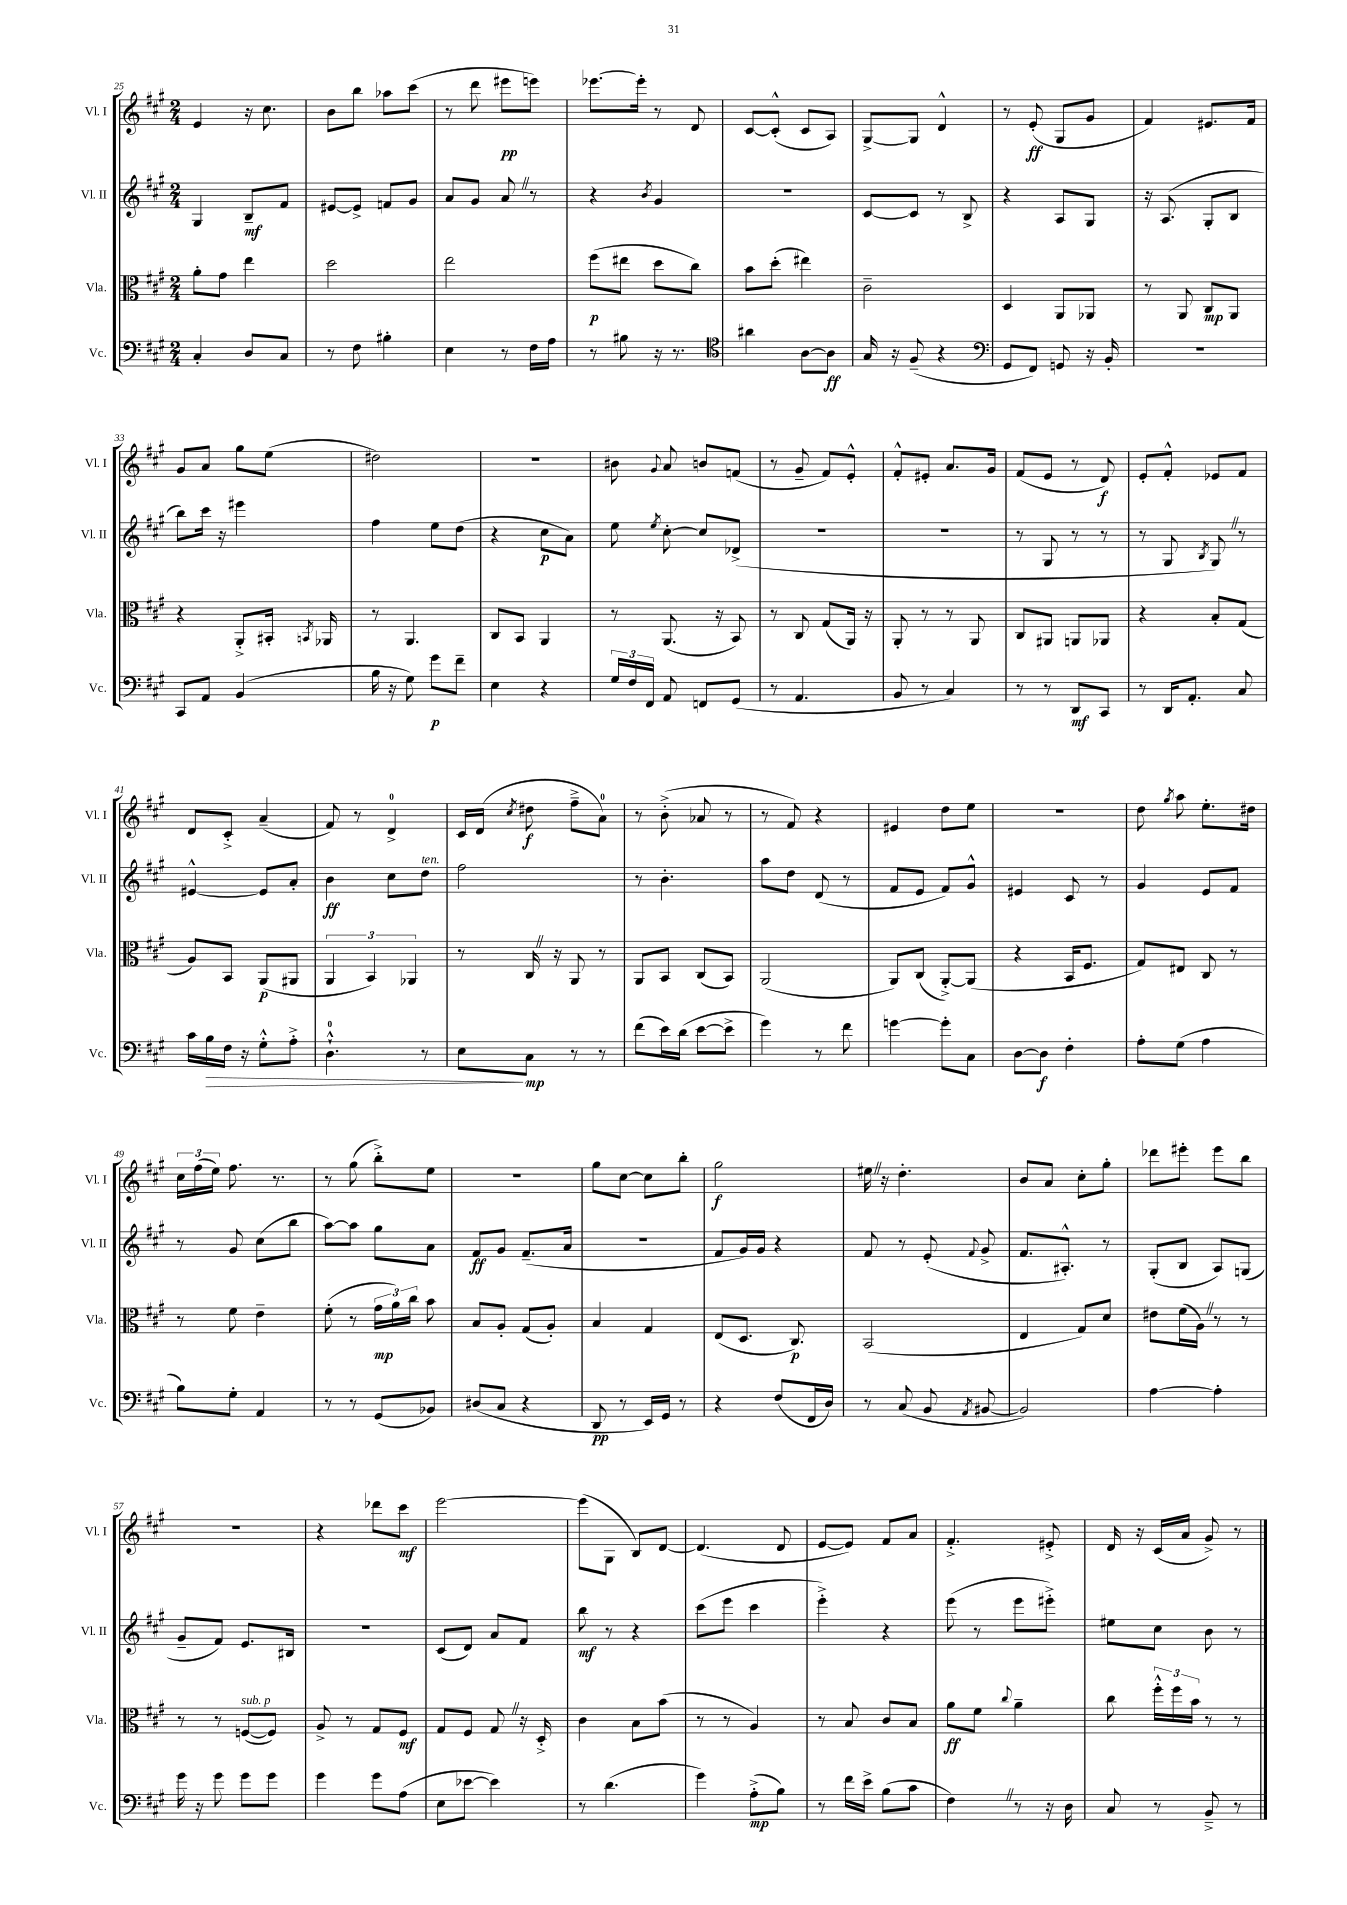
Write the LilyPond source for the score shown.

<<
\new StaffGroup <<
\new Staff = "s0" \with { instrumentName = "Vl. I" shortInstrumentName = "Vl. I" } {
    \clef treble \key a \major \numericTimeSignature \time 2/4
    \autoBeamOff e'4 r16 cis''8. |
    b'8[ b''8] aes''8[ cis'''8]( |
    r8 d'''8 eis'''8[\pp e'''8]) |
    ees'''8.[~ ees'''16]-. r8 d'8 |
    cis'8[~ cis'8]-.-^( cis'8[ a8]) |
    gis8[~-> gis8] d'4-^ |
    r8 e'8-.\ff( gis8[ gis'8] |
    fis'4) eis'8.[ fis'16] |
    gis'8[ a'8] gis''8[ e''8]( |
    dis''2) |
    R2 |
    bis'8 \appoggiatura { gis'8 } a'8 b'8[ f'8]( |
    r8 gis'8-- fis'8[) e'8]-.-^ |
    fis'8[-.-^ eis'8]-. a'8.[ gis'16] |
    fis'8[( e'8] r8 d'8\f) |
    e'8[-. fis'8]-.-^ ees'8[ fis'8] |
    d'8[ cis'8]-.-> a'4--( |
    fis'8) r8 d'4-0-> |
    cis'16[ d'16]( \acciaccatura { cis''8 } dis''8\f fis''8[---> a'8]-0) |
    r8 b'8-.->( aes'8 r8 |
    r8 fis'8) r4 |
    eis'4 d''8[ e''8] |
    R2 |
    d''8 \acciaccatura { gis''8 } a''8 e''8.[-. dis''16] |
    \tuplet 3/2 { cis''16[ fis''16( e''16]) } fis''8. r8. |
    r8 gis''8( b''8[-.->) e''8] |
    r2 |
    gis''8[ cis''8]~ cis''8[ b''8]-. |
    gis''2\f |
    eis''16 \once \override BreathingSign.text = \markup { \musicglyph "scripts.caesura.straight" } \breathe r16 d''4.-. |
    b'8[ a'8] cis''8[-. gis''8]-. |
    des'''8[ eis'''8]-. eis'''8[ b''8] |
    R2 |
    r4 des'''8[ cis'''8]\mf |
    e'''2~ |
    e'''8[( gis8] b8[) d'8]~ |
    d'4.( d'8 |
    e'8[~ e'8]) fis'8[ a'8] |
    fis'4.-.-> eis'8-.-> |
    d'16 r16 cis'16[( a'16] gis'8->) r8 \bar "|." |
}
\new Staff = "s1" \with { instrumentName = "Vl. II" shortInstrumentName = "Vl. II" } {
    \clef treble \key a \major \numericTimeSignature \time 2/4
    \autoBeamOff gis4 b8[--\mf fis'8] |
    eis'8[~ eis'8]-> f'8[ gis'8] |
    a'8[ gis'8] a'8 \once \override BreathingSign.text = \markup { \musicglyph "scripts.caesura.straight" } \breathe r8 |
    r4 \acciaccatura { b'8 } gis'4 |
    R2 |
    cis'8[~ cis'8] r8 b8-> |
    r4 a8[ gis8] |
    r16 a8.( gis8[-. b8] |
    b''8[) cis'''16] r16 eis'''4 |
    fis''4 e''8[ d''8]( |
    r4 cis''8[\p a'8]) |
    e''8 \acciaccatura { e''8 } cis''8~-. cis''8[ des'8]->( |
    R2 |
    r2 |
    r8 gis8 r8 r8 |
    r8 gis8 \acciaccatura { b8 } gis8) \once \override BreathingSign.text = \markup { \musicglyph "scripts.caesura.straight" } \breathe r8 |
    eis'4~-^ eis'8[ a'8]-. |
    b'4\ff cis''8[ d''8]^\markup { \italic "ten." } |
    fis''2 |
    r8 b'4.-. |
    a''8[ d''8] d'8( r8 |
    fis'8[ e'8] fis'8[) gis'8]-^ |
    eis'4 cis'8 r8 |
    gis'4 e'8[ fis'8] |
    r8 gis'8 cis''8[( b''8] |
    a''8[~) a''8] gis''8[ a'8] |
    fis'8[\ff gis'8] fis'8.[--( a'16] |
    r2 |
    fis'8[ gis'16) gis'16] r4 |
    fis'8 r8 e'8-.( \appoggiatura { fis'8 } gis'8-> |
    fis'8.[ ais8.]-.-^) r8 |
    gis8[-.( b8] a8[) g8]( |
    gis'8[-- fis'8]) e'8.[ bis16] |
    R2 |
    cis'8[( d'8]) a'8[ fis'8] |
    b''8\mf r8 r4 |
    cis'''8[( e'''8] cis'''4 |
    e'''4-.->) r4 |
    e'''8( r8 e'''8[ eis'''8]-.->) |
    eis''8[ cis''8] b'8 r8 \bar "|." |
}
\new Staff = "s2" \with { instrumentName = "Vla." shortInstrumentName = "Vla." } {
    \clef alto \key a \major \numericTimeSignature \time 2/4
    \autoBeamOff a'8[-. gis'8] e''4 |
    d''2 |
    e''2 |
    fis''8[\p( eis''8] d''8[ cis''8]) |
    b'8[ d''8]-.( eis''4) |
    cis'2-- |
    d4 a,8[ aes,8] |
    r8 a,8 cis8[\mp a,8] |
    r4 a,8[-.-> bis,16]-. \acciaccatura { b,8 } aes,16 |
    r8 a,4. |
    cis8[ b,8] a,4 |
    r8 a,8.( r16 b,8) |
    r8 cis8 gis8[( a,16]) r16 |
    a,8-. r8 r8 a,8 |
    cis8[ ais,8] a,8[ aes,8] |
    r4 b8[-. gis8]( |
    a8[) b,8] a,8[\p( ais,8] |
    \tuplet 3/2 { a,4 b,4) aes,4 } |
    r8 cis16 \once \override BreathingSign.text = \markup { \musicglyph "scripts.caesura.straight" } \breathe r16 a,8 r8 |
    a,8[ b,8] cis8[( b,8]) |
    a,2( |
    a,8[) cis8]( a,8[~-.->) a,8]( |
    r4 b,16[ fis8.] |
    gis8[) eis8] cis8 r8 |
    r8 fis'8 e'4-- |
    fis'8-.( r8 \tuplet 3/2 { gis'16[\mp a'16) cis''16] } b'8 |
    b8[ a8]-. gis8[( a8]-.) |
    b4 gis4 |
    e8[( d8.] cis8.\p) |
    b,2( |
    e4 gis8[) d'8] |
    eis'8[ fis'16( a16]) \once \override BreathingSign.text = \markup { \musicglyph "scripts.caesura.straight" } \breathe r8 r8 |
    r8 r8 f8[~^\markup { \italic "sub. p" }( f8]) |
    a8-> r8 gis8[ fis8]\mf |
    gis8[ fis8] gis8 \once \override BreathingSign.text = \markup { \musicglyph "scripts.caesura.straight" } \breathe r16 d16-.-> |
    cis'4 b8[ b'8]( |
    r8 r8 a4) |
    r8 b8 cis'8[ b8] |
    a'8[\ff fis'8] \appoggiatura { cis''8 } a'4-- |
    cis''8 \tuplet 3/2 { fis''16[-.-^ fis''16 b'16] } r8 r8 \bar "|." |
}
\new Staff = "s3" \with { instrumentName = "Vc." shortInstrumentName = "Vc." } {
    \clef bass \key a \major \numericTimeSignature \time 2/4
    \autoBeamOff cis4-. d8[ cis8] |
    r8 fis8 bis4-. |
    e4 r8 fis16[ a16] |
    r8 bis8 r16 r8. |
    \clef tenor ais'4 a8[~ a8]\ff |
    gis16 r16 fis8--( r4 |
    \clef bass gis,8[ fis,8]) g,8 r16 b,16-. |
    R2 |
    cis,8[ a,8] b,4( |
    b16 r16 gis8) gis'8[\p fis'8]-- |
    e4 r4 |
    \tuplet 3/2 { gis16[ fis16 fis,16] } a,8 f,8[ gis,8]( |
    r8 a,4. |
    b,8 r8 cis4) |
    r8 r8 d,8[\mf cis,8] |
    r8 d,16[ a,8.]-. cis8 |
    cis'16[ b16\> fis16] r16 gis8[-.-^ a8]-.-> |
    d4.-0-!-^ r8 |
    e8[\! cis8]\mp r8 r8 |
    fis'8[( e'16) d'16]( e'8[~ e'8]-> |
    gis'4) r8 fis'8 |
    g'4~ g'8[-. cis8] |
    d8[~ d8]\f fis4-. |
    a8[-. gis8]( a4 |
    b8[) gis8]-. a,4 |
    r8 r8 gis,8[( bes,8]) |
    dis8[( cis8] r4 |
    d,8\pp r8 e,16[) gis,16] r8 |
    r4 fis8[( fis,16 d16]) |
    r8 cis8( b,8 \acciaccatura { a,8 } bis,8~ |
    bis,2) |
    a4~ a4-. |
    gis'16 r16 gis'8 gis'8[ gis'8] |
    gis'4 gis'8[ a8]( |
    e8[ ees'8]~ ees'4) |
    r8 d'4.( |
    gis'4) a8[-.->\mp( b8]) |
    r8 fis'16[ e'16]-> b8[( cis'8] |
    fis4) \once \override BreathingSign.text = \markup { \musicglyph "scripts.caesura.straight" } \breathe r8 r16 d16 |
    cis8 r8 b,8---> r8 \bar "|." |
}
>>
>>
\layout { \context { \Score currentBarNumber = #25 } }
